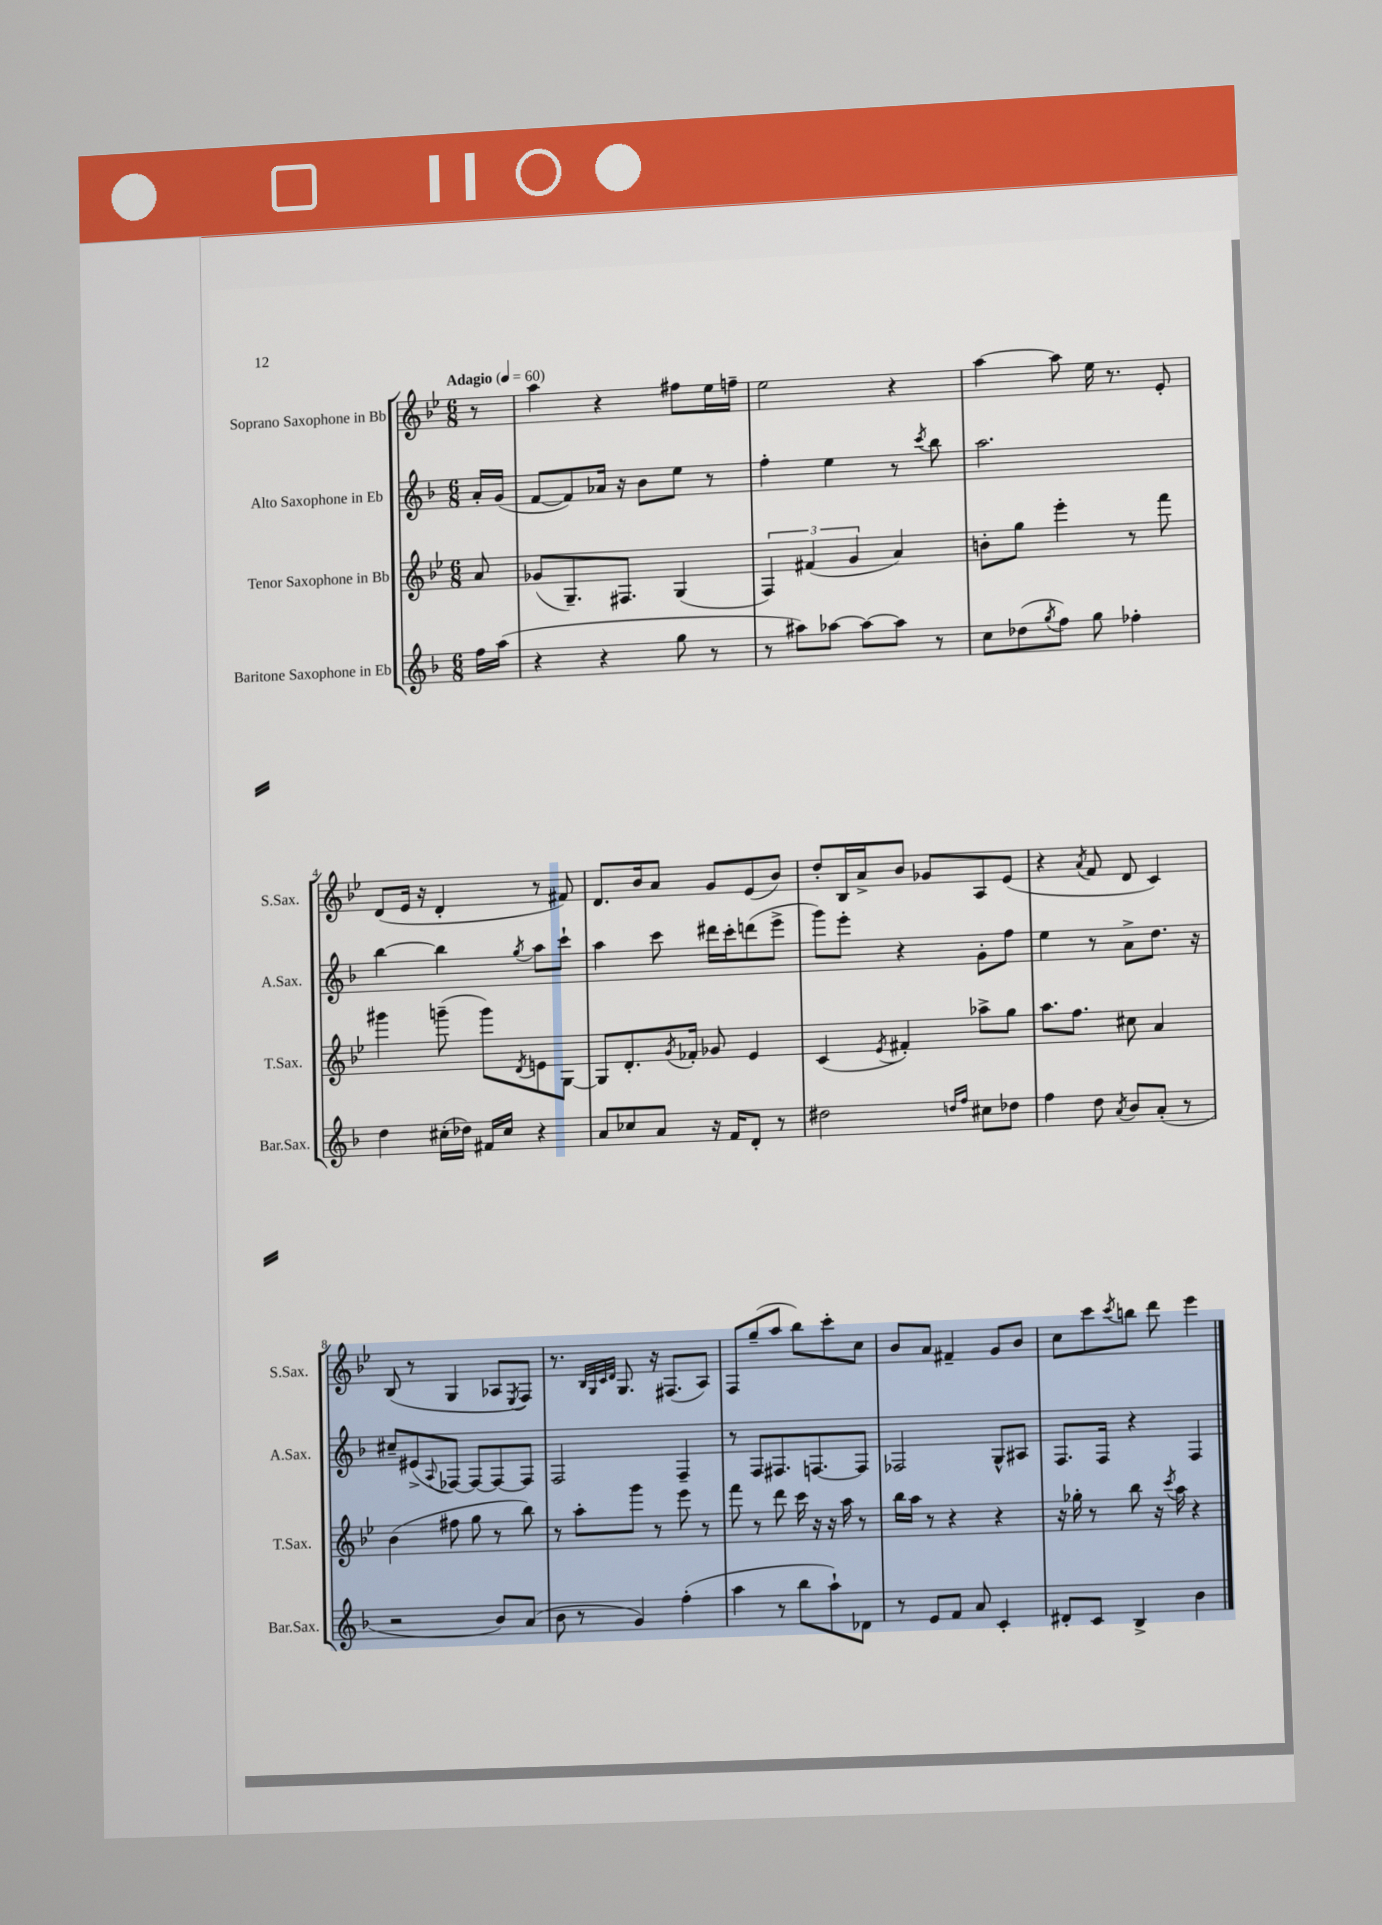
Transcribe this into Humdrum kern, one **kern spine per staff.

**kern	**kern	**kern	**kern
*part4	*part3	*part2	*part1
*staff4	*staff3	*staff2	*staff1
*I"Baritone Saxophone in Eb	*I"Tenor Saxophone in Bb	*I"Alto Saxophone in Eb	*I"Soprano Saxophone in Bb
*I'Bar.Sax.	*I'T.Sax.	*I'A.Sax.	*I'S.Sax.
*clefG2	*clefG2	*clefG2	*clefG2
*k[b-]	*k[b-e-]	*k[b-]	*k[b-e-]
*M6/8	*M6/8	*M6/8	*M6/8
*MM60	*MM60	*MM60	*MM60
=	=	=	=
!	!	!	!LO:TX:a:B:t=Adagio
16ff\LL	8a/	16a'/LL	8r
(16aa\JJ	.	(16g/JJ	.
=1	=1	=1	=1
4r	(8g-X/L	[8f/L	4aa\
.	8.G~/)	8f/])	.
4r	.	16a-X/Jk	4r
.	8.F#X/J	16r	.
.	.	8b-\L	.
8gg\	(4G/	8ee\J	8ff#X\L
8r	.	8r	16ee-\L
.	.	.	16ffn~\JJ
=2	=2	=2	=2
8r	6F/)	4ff'\	2ee-\
8aa#X\L)	.	.	.
.	(6f#X/	.	.
[8aa-X\J	.	4ee\	.
.	6g/	.	.
8aa-\L_	.	.	.
8aa-\J]	4a/)	8r	4r
.	.	8qccc/	.
8r	.	8bb-\	.
=3	=3	=3	=3
8cc\L	8bn'\L	2.aa\	[4aa\
(8dd-X\	8gg\J	.	.
8qgg/	.	.	.
8ff\J)	4eee-'\	.	8aa\]
8gg\	.	.	16ee-\
.	.	.	8.r
4ff-X'\	8r	.	.
.	8fff\	.	8e-'/
!!LO:LB:g=z
=4	=4	=4	=4
4dd\	4ggg#X\	[4bb-\	(8d/L
.	.	.	16e-/Jk
.	.	.	16r
(16cc#X'\LL	(8gggn~\	4bb-\]	4d'/
16dd-X\JJ)	.	.	.
16f#X/LL	8ggg\L)	.	.
16cc#/JJ	.	.	.
.	8qd/	8qgg/	.
4r	8en\	8aa\L	8r
.	[8G\J	8ccc`\J	8f#X/)
=5	=5	=5	=5
8a/L	8G/L]	4aa\	8.d/L
8cc-X/	8.d'/	.	.
.	.	.	16b-/k
8a/J	.	8ccc\	8a/J
.	8qg/	.	.
.	16f-X'/Jk	.	.
16r	8g-X/	16ddd#X\LL	8g/L
16f/KL	.	16ccc'\J	.
8d'/J	4e-/	(8dddn\	(8e-/
8r	.	8eee^\J	8b-/J)
=6	=6	=6	=6
2dd#X\	(4c/	8ggg\L)	8dd'/L
.	.	8eee'\J	16B-/L
.	.	.	16a^/J
.	8qe-/	.	.
.	4f#X'/)	4r	8b-/J
.	.	.	8g-X/L
16qqddn/LL	.	.	.
16qqff/JJ	.	.	.
8cc#X\L	8aa-X^\L	8g'\L	8A/
8dd-X\J	8gg\J	8ff\J	(8e-/J
=7	=7	=7	=7
4ff\	8.aa\L	4ee\	4r
.	8.ff\J	.	.
.	.	.	8qa/
8dd\	.	8r	8f/
8qa/	.	.	.
8b-/L	8cc#X\	8a^\L	8d/
(8a'/J	4a/	8.dd\J	4c/)
8r	.	.	.
.	.	16r	.
!!LO:LB:g=z
=8	=8	=8	=8
2r	(4b-\	8cc#X~/L	(8B-/
.	.	(8e#X^/	8r
.	.	8qqA/	.
.	8ff#X\	[8F-X/J)	4G/
.	8gg\	8F-/L_	.
8b-/L)	8r	8F-/_	8A-X/L
.	.	.	8qE-/
(8a/J	8bb-\)	8F-/J]	8F/J)
=9	=9	=9	=9
8b-\	8r	2F/	8.r
8r	8aa'\L	.	.
.	.	.	32qqB-/LLL
.	.	.	32qqG/
.	.	.	32qqc/
.	.	.	32qqd/JJJ
.	.	.	8.G/
4g/)	8ggg\J	.	.
.	8r	.	16r
.	.	.	(8.F#X/L
(4ff'\	8eee-\	4F~/	.
.	8r	.	8A/J)
=10	=10	=10	=10
4aa\	8fff\	8r	8F/L
.	8r	8F/L	(8gg~/
8r	8ddd\	8.F#X/	8aa/J
8bb-\L	16ccc\	.	8bb-\L)
.	16r	[8.Fn/	.
8aa`\)	16r	.	8ccc'\
.	16aa\	.	.
8d-X\J	8r	8F/J]	8cc\J
=11	=11	=11	=11
8r	16bb-\LL	2F-X/	8b-/L
.	16aa\JJ	.	.
8e/L	8r	.	8a/J
8f/J	4r	.	4f#X~/
8a/	.	.	.
4c'/	4r	8G^^/L	8g/L
.	.	8A#X/J	8b-/J
=12	=12	=12	=12
8d#X'/L	16r	8.F/L	8cc\L
.	16gg-X'\	.	.
8c/J	8r	.	8ccc\
.	.	16F/Jk	.
.	.	.	8qccc/
4B-^/	8bb-\	4r	8bbn\J
.	16r	.	8ddd\
.	8qccc/	.	.
.	16aa\	.	.
4b-\	4r	4F/	4eee-\
==	==	==	==
*-	*-	*-	*-
